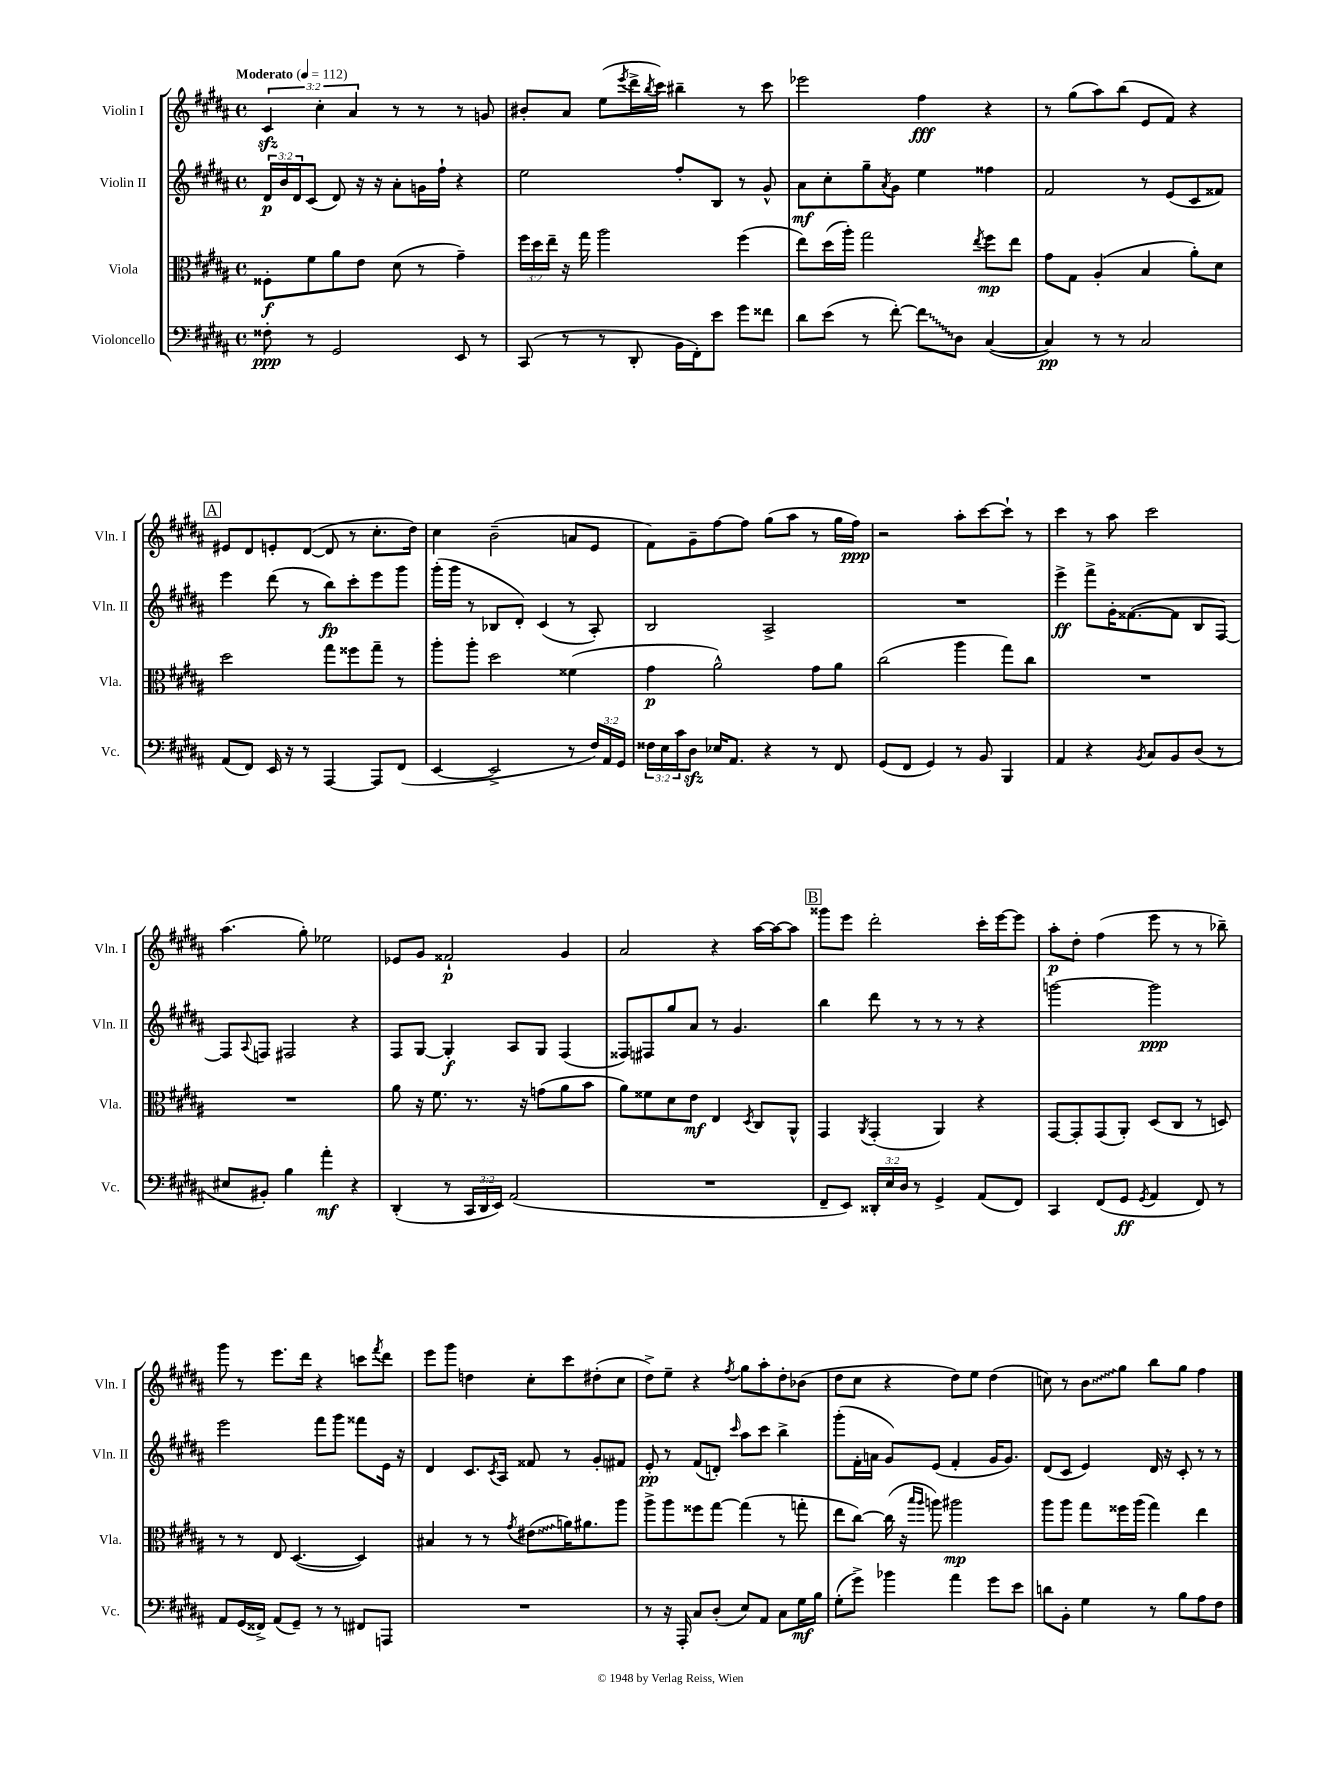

**kern	**kern	**kern	**kern
*staff4	*staff3	*staff2	*staff1
*clefF4	*clefC3	*clefG2	*clefG2
*k[f#c#g#d#a#]	*k[f#c#g#d#a#]	*k[f#c#g#d#a#]	*k[f#c#g#d#a#]
*M4/4	*M4/4	*M4/4	*M4/4
*met(c)	*met(c)	*met(c)	*met(c)
*MM112	*MM112	*MM112	*MM112
8F##'\	8F##'\L	24d#/LL	6c#/
.	.	24b/	.
.	.	24d#/J	.
8r	8f#\	(8c#/J	.
.	.	.	6cc#'\
2GG#/	8a#\	8d#/)	.
.	.	.	6a#/
.	8e\J	16r	.
.	.	16r	.
.	(8d#\	8a#'\L	8r
.	8r	16g\L	8r
.	.	16ff#`\JJ	.
8EE/	4g#~\)	4r	8r
8r	.	.	8g/
=	=	=	=
(8CC#/	24ff#\LL	2ee\	8b#'/L
.	24dd#\	.	.
.	24ee~\JJ	.	.
8r	16r	.	8a#/J
.	16gg#\	.	.
8r	2aa#\	.	(8ee\L
.	.	.	8qeee/
8DD#'/	.	.	16ddd#^\L
.	.	.	8qbb/
.	.	.	16ccc#\JJ)
16BB\LL	.	8ff#'/L	4bb#~\
16FF#'\J)	.	.	.
8e\J	.	8B/J	.
8g#\L	(4ff#\	8r	8r
8f##\J	.	8g#^^/	8ccc#\
=	=	=	=
8d#\L	8ee\L)	8a#\L	2eee-\
(8e\J	(16dd#\L	8cc#'\	.
.	16aa#'\JJ)	.	.
8r	2gg#\	8gg#~\	.
.	.	8qa#/	.
[8f#'\)	.	8g#\J	.
8f#\]L	.	4ee\	4ff#\
8D#\J	.	.	.
.	8qee/	.	.
([4C#/	8ff#\L	4ff##\	4r
.	8ee\J	.	.
=	=	=	=
4C#/])	8g#\L	2f#/	8r
.	8G#\J	.	(8gg#\L
8r	(4A#'/	.	8aa#\)
8r	.	.	(8bb\J
2C#/	4B/	8r	8e/L
.	.	(8e/L	8f#/J)
.	8a#'\L)	8c#/	4r
.	8d#\J	8f##/J)	.
=	=	=	=
(8AA#/L	2dd#\	4eee\	8e#/L
8FF#/J)	.	.	8d#/
16EE/	.	(8ddd#\	8e'/
16r	.	.	.
8r	.	8r	([8d#/J
[4AAA#/	8gg#\L	8bb\L)	8d#/]
.	8ff##\	8ccc#'\	8r
8AAA#/]L	8gg#~\J	8eee\	8.cc#'\L
(8FF#/J	8r	8ggg#\J	.
.	.	.	16dd#\Jk)
=	=	=	=
[4EE/	8aa#'\L	(16ggg#'\LL	4cc#\
.	.	16ggg#\JJ	.
.	8aa#'\J	8r	.
2EE^/]	2dd#\	8B-/L	(2b~\
.	.	8d#'/J)	.
.	.	(4c#/	.
8r	(4f##\	8r	8a/L
24F#/LL)	.	8A#'/)	8e/J
24AA#/	.	.	.
24GG#/JJ	.	.	.
=	=	=	=
24F##\LL	4g#\	2B/	8f#\L)
24E\	.	.	.
24c#\J	.	.	.
8D#\J	.	.	8g#~\
16E-/LK	2a#^^\)	.	[8ff#\
8.AA#/J	.	.	.
.	.	.	8ff#\]J
4r	.	2A#^/	(8gg#\L
.	.	.	8aa#\J
8r	8g#\L	.	8r
8FF#/	8a#\J	.	16gg#\LL
.	.	.	16ff#\JJ)
=	=	=	=
(8GG#/L	(2cc#\	1r	2r
8FF#/J	.	.	.
4GG#/)	.	.	.
8r	4aa#\	.	8aa#'\L
8BB/	.	.	[8ccc#\
4BBB/	8gg#\L)	.	8ccc#`\]J
.	8cc#\J	.	8r
=	=	=	=
4AA#/	1r	4eee^\	4ccc#\
4r	.	8fff#^\L	8r
.	.	16g#'\K	8aa#\
.	.	([8.f##\	.
8qBB/	.	.	.
8C#/L	.	.	2ccc#\
8BB/	.	8f##\]J	.
(8D#/J	.	8B/L	.
8r	.	[8F#/J)	.
=	=	=	=
8E#/L	1r	8F#/]L	(4.aa#\
.	.	8qqA#/	.
8BB#'/J)	.	8F/J	.
4B\	.	2F#/	.
.	.	.	8gg#'\)
4a#'\	.	.	2ee-\
4r	.	4r	.
=	=	=	=
(4DD#'/	8a#\	8F#/L	8e-/L
.	16r	[8G#/J	8g#/J
.	8.f#\	.	.
8r	.	4G#'/]	2f##`/
24CC#/LL	8.r	.	.
24DD#/	.	.	.
24EE/JJ)	.	.	.
(2AA#/	.	8A#/L	.
.	16r	.	.
.	(8g\L	8G#/J	.
.	8a#\	(4F#/	4g#/
.	8b\J	.	.
=	=	=	=
1r	8a#\L)	8F##/L)	2a#/
.	8f##\	8F#/	.
.	8d#\	8gg#/	.
.	8e\J	8a#/J	.
.	4E/	8r	4r
.	.	4.g#/	.
.	8qD#/	.	.
.	8C#/L	.	[16aa#\LL
.	.	.	16aa#\_J
.	8AA#^^/J	.	8aa#\]J
=	=	=	=
8FF#~/L	4GG#/	4bb\	8ggg##\L
8EE/J)	.	.	8eee\J
.	8qAA#/	.	.
24DD##'/LL	(4GG#'/	8ddd#\	2ddd#'\
24E/	.	.	.
24D#/JJ	.	.	.
8r	.	8r	.
4GG#^/	4AA#/)	8r	.
.	.	8r	.
(8AA#/L	4r	4r	16ccc#'\LL
.	.	.	[16eee\J
8FF#/J)	.	.	8eee\]J
=	=	=	=
4CC#/	[8GG#/L	[2ggg\	8aa#'\L
.	8GG#'/]	.	8dd#'\J
(8FF#/L	(8GG#/	.	(4ff#\
8GG#/J	8AA#'/J)	.	.
8qGG#/	.	.	.
4AA#/	(8D#/L	2ggg\]	8eee\
.	8C#/J	.	8r
8FF#/)	8r	.	8r
8r	8D/)	.	8bb-~\)
=	=	=	=
8AA#/L	8r	2eee\	8ggg#\
(16GG#/L	8r	.	8r
16FF##^/JJ)	.	.	.
(8AA#/L	8E/	.	8.eee\L
8GG#~/J)	([4.D#/	.	.
.	.	.	16ddd#\Jk
8r	.	8fff#\L	4r
8r	.	8ggg#\J	.
8FF#/L	4D#/])	8fff##\L	8ccc\L
.	.	.	8qfff#/
8AAA/J	.	16e\Jk	8ddd#\J
.	.	16r	.
=	=	=	=
1r	4B#/	4d#/	8eee\L
.	.	.	8ggg#\J
.	8r	8.c#/L	4dd\
.	8r	.	.
.	.	8qc#/	.
.	.	16A#/Jk	.
.	8qg#/	.	.
.	(8e#\L	8f##/	8cc#'\L
.	16a\K)	8r	8ccc#\
.	8.a#\	.	.
.	.	8g#'/L	(8dd#'\
.	8aa#\J	8f#/J	8cc#\J
=	=	=	=
8r	8aa#^\L	8e'/	8dd#^\L)
16r	8aa#\	8r	8ee~\J
16AAA#'/	.	.	.
8C#/L	8ff##\	(8f#/L	4r
(8D#'/J	[8gg#\J	8d'/J)	.
.	.	16qqccc#/	8qff#/
8E/L)	(4gg#\]	8aa#\L	8gg#\L
8AA#/J	.	8ccc#\J	8aa#'\
8C#\L	8r	4bb^\	8dd#'\
16G#\L	8gg'\	.	(8b-\J
16B\JJ	.	.	.
=	=	=	=
(8G#'\L	8ee\L	(8ggg#'\L	8dd#\L
8g#^\J)	[8cc#\J)	16f#'\L	8cc#\J
.	.	16a\JJ	.
4b-\	(16cc#\]	8g#/L)	4r
.	16r	.	.
.	16qqbb/LL	.	.
.	16qqaa#/JJ	.	.
.	8aa\)	(8e/J	.
4a#\	2aa#\	4f#'/	8dd#\L)
.	.	.	8ee\J
8g#\L	.	16g#/LK	(4dd#\
.	.	8.g#/J)	.
8e\J	.	.	.
=	=	=	=
8d\L	8aa#\L	(8d#/L	8cc\)
8BB'\J	8aa#\J	8c#/J	8r
4G#\	8gg#\L	4e/)	8b\L
.	16ff##\L	.	8gg#\J
.	(16aa#\JJ	.	.
8r	4gg#\)	16d#/	8bb\L
.	.	16r	.
8B\L	.	8c#'/	8gg#\J
8A#\	4ee\	8r	4ff#\
8F#\J	.	8r	.
==	==	==	==
*-	*-	*-	*-
